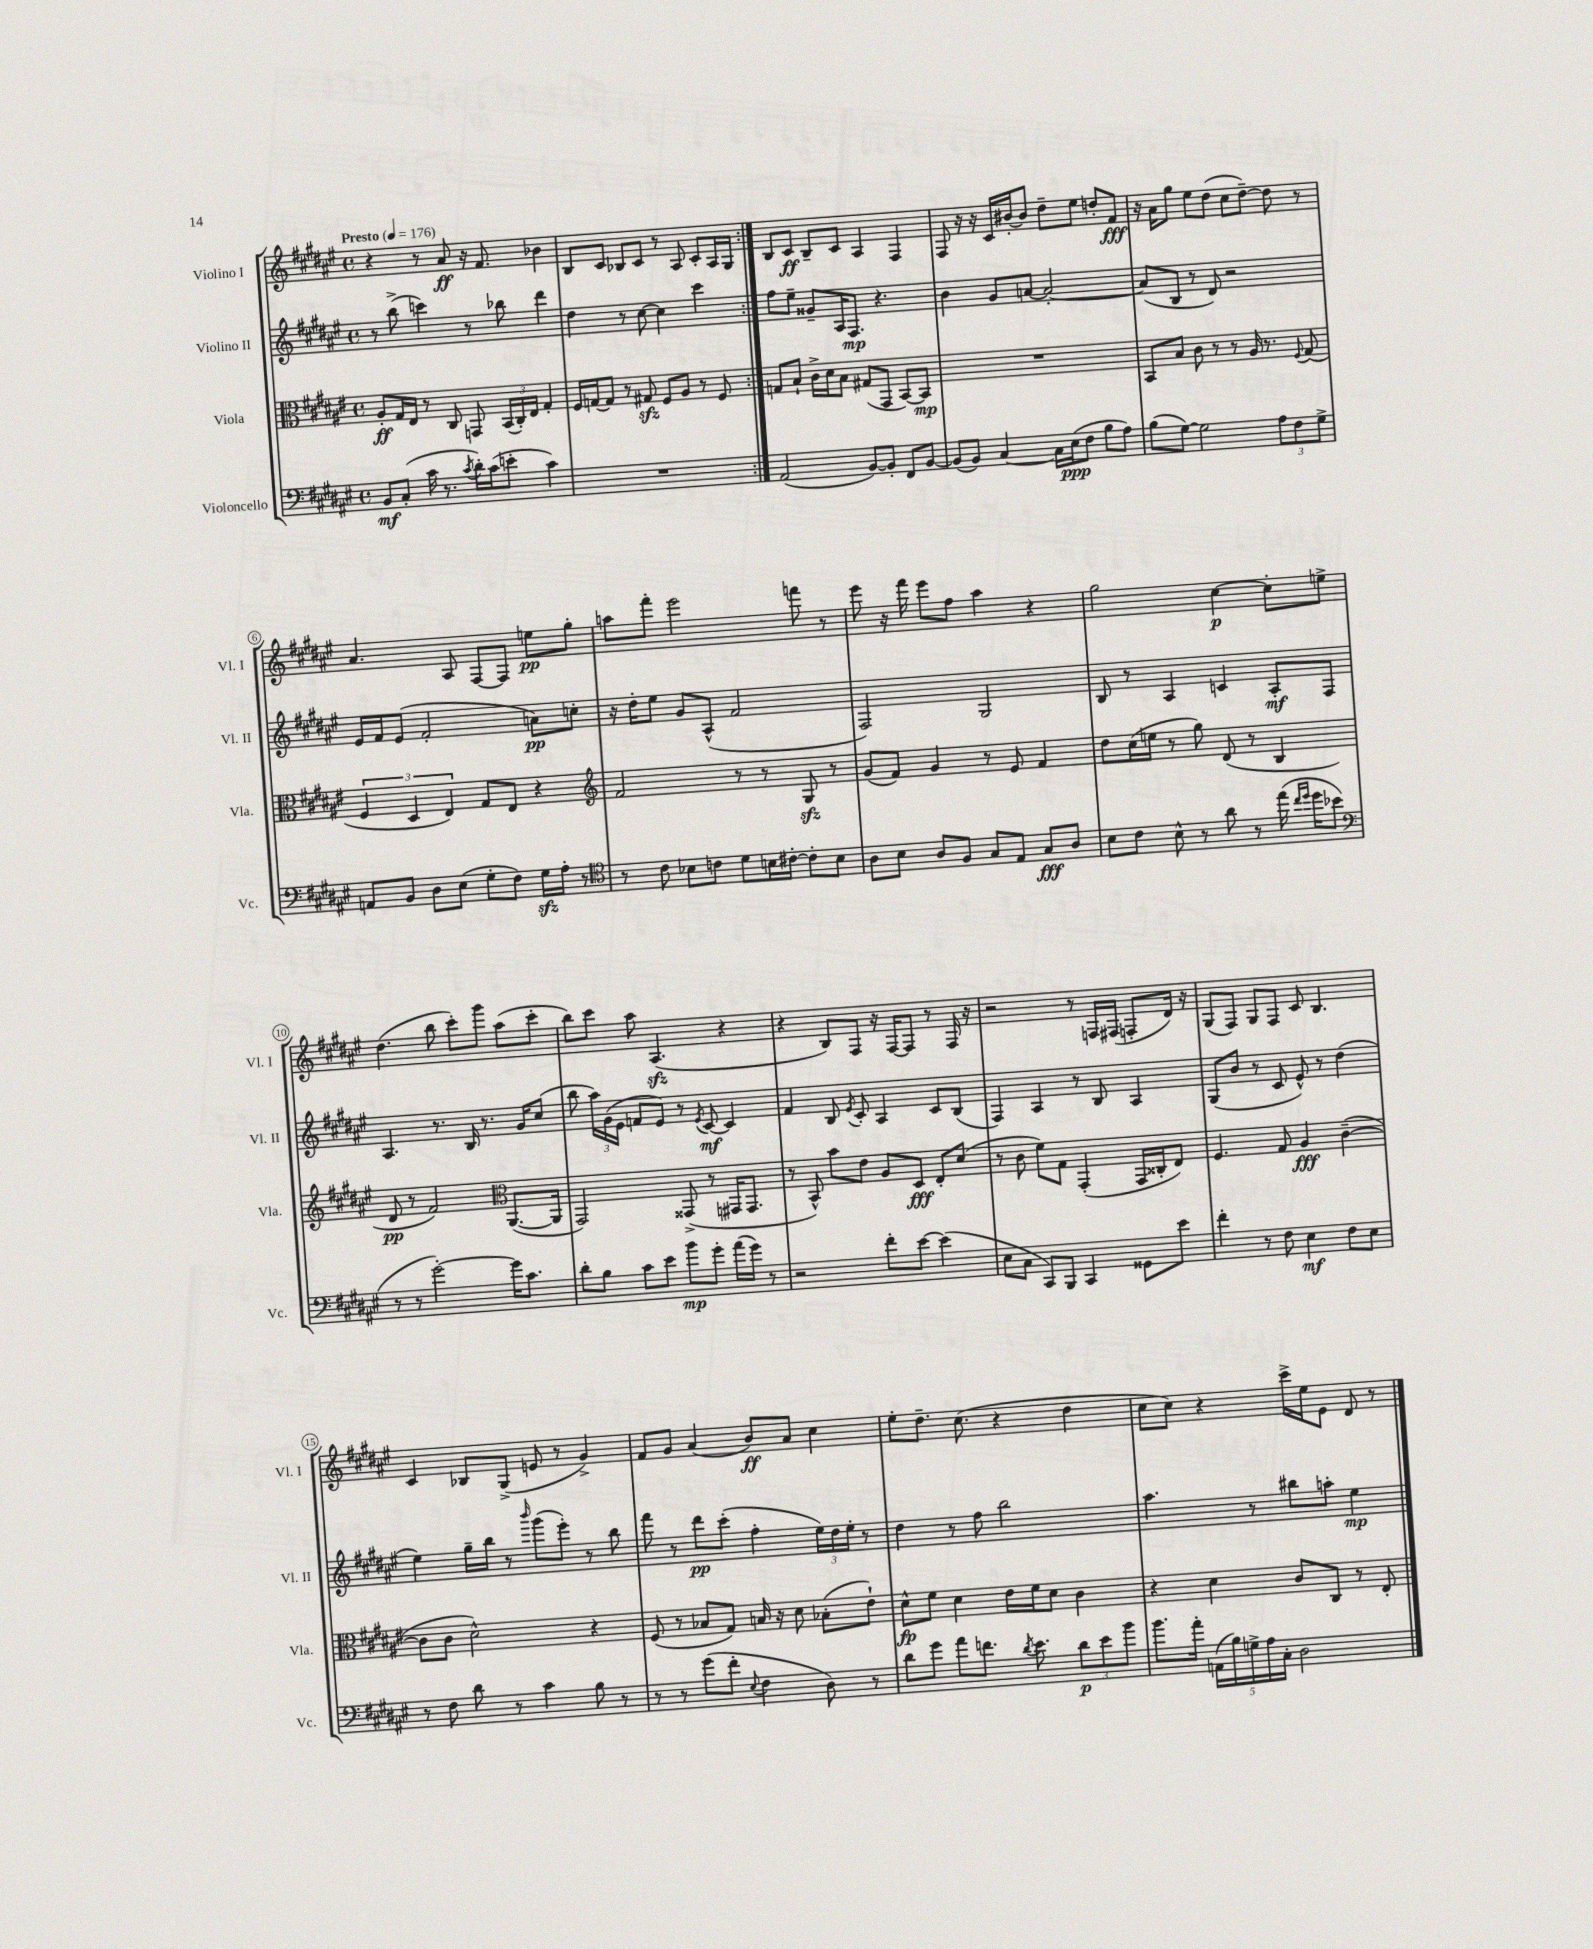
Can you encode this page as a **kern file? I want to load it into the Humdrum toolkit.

**kern	**kern	**kern	**kern
*staff4	*staff3	*staff2	*staff1
*clefF4	*clefC3	*clefG2	*clefG2
*k[f#c#g#d#a#e#]	*k[f#c#g#d#a#e#]	*k[f#c#g#d#a#e#]	*k[f#c#g#d#a#e#]
*M4/4	*M4/4	*M4/4	*M4/4
*met(c)	*met(c)	*met(c)	*met(c)
*MM176	*MM176	*MM176	*MM176
8BB/L	8A#'/L	8r	4r
(8C#'/J	16G#/L	(8bb^\	.
.	16E#/JJ	.	.
16c#\	8r	4ccc\)	8r
8.r	.	.	.
.	8C#/	.	8a#/
8qc#/	.	.	.
16d#'\LL)	8GG/	8r	16r
(16c#\J	.	.	8.f#/
8e'\J	(24BB/LL	8bb-\	.
.	24C#'/)	.	.
.	24E#/JJ	.	.
4c#\)	4G#'/	4ddd#\	4b-\
=	=	=	=
1r	16F#/LL	4dd#\	8B/L
.	[16G/J	.	.
.	8G/]J	.	8c#/J
.	8r	8r	8B-/L
.	8G#/	[8cc#\	8c#/J
.	8F#/L	4cc#\]	8r
.	8A#/J	.	8A#/
.	8r	4ccc#\	8c#'/L
.	8F#/	.	16A#/L
.	.	.	16G#/JJ
=:|!	=:|!	=:|!	=:|!
(2AA#/	8G/L	8ff#\L	8B/L
.	8B`/J	8ee#~\J	8c#/J
.	16c#^\LL	8g##~/L	8B~/L
.	16d#\J	.	.
.	8B\J	16A#/K	8c#/J
.	.	8.F#/J	.
[8BB/L)	(8G#/L	.	4A#/
8BB'/]J	8GG#/J	4.r	.
8FF#/L	[8BB/L)	.	4F#/
[8BB/J	8BB/]J	.	.
=	=	=	=
(8BB/]L	1r	4b\	8F#/
8BB/J)	.	.	16r
.	.	.	16r
[4C#/	.	8g#/L	16c#/LL
.	.	.	[16b#'/J
.	.	[8a/J	8b#/]J
16C#\]LL	.	2a'/_	8dd#~\L
(16E#\J	.	.	.
8F#\J	.	.	8ee#\J
8B\L	.	.	8dd'/L
8A#\J)	.	.	8f#/J
=	=	=	=
(8B\L	8BB/L	(8a/]L	16r
.	.	.	16a#\LK
[8G#\J)	8B/J	8B/J	8gg#\J
2G#\]	8c#\	8r	8ee#\L
.	8r	8d#/)	(8dd#\J
.	8r	2r	8cc#\L
.	16A#/	.	[8dd#~\J)
.	8.r	.	.
12A#\L	.	.	8dd#\]
12F#\	.	.	.
.	8qqF#/	.	.
.	(8G#/	.	8r
12G#^\J	.	.	.
=	=	=	=
8AA/L	6F#/	16e#/LL	4.a#/
.	.	16f#/J	.
8BB/J	.	(8e#/J	.
.	6D#/	.	.
8D#\L	.	2f#'/	.
.	6E#/)	.	.
(8E#\J	.	.	8A#/
8G#'\L	8G#/L	.	[8F#/L
8F#\J)	8E#/J	.	8F#/]J
16G#\LL	4r	8a\L)	8ee\L
16A#'\JJ	.	.	.
8r	.	8cc'\J	8gg#'\J
=	=	=	=
*clefC4	*clefG2	*	*
8r	2f#/	16r	8aa\L
.	.	16dd#'\LK	.
8c#\	.	8ee#\J	8fff#'\J
8B-\L	.	8g#/L	2eee#\
8c\J	.	(8A#^^/J	.
8d#\L	8r	2f#/	.
16B\L	8r	.	.
[16c#'\JJ	.	.	.
8c#'\]L	8G#/	.	8fff\
8B\J	8r	.	8r
=	=	=	=
8A#\L	(8g#/L	2F#/)	8eee#\
8B\J	8f#/J)	.	16r
.	.	.	16fff#\
8A#/L	4g#/	.	8eee#\L
8F#/J	.	.	8ff#\J
8G#/L	8r	2G#/	4aa#\
8E#/J	8e#/	.	.
8G#/L	4f#/	.	4r
8A#/J	.	.	.
=	=	=	=
8B\L	8dd#\L	8B/	2gg#\
8c#\J	(16cc#\L	8r	.
.	16ee\JJ	.	.
8B^^\	8r	4A#/	.
8r	8gg#\)	.	.
8a#\	(8d#/	4c/	[4cc#\
8r	8r	.	.
(16ee#\	4B/	8A#'/L	8cc#'\]L
16qqcc#/LL	.	.	.
16qqdd#/JJ	.	.	.
16dd#\LK	.	.	.
8b-\J	.	8F#/J	8ee^\J
=	=	=	=
*clefF4	*	*	*
8r	8d#/	4.A#/	(4.dd#\
8r	8r	.	.
[2g#'\)	2f#/)	.	.
.	.	8.r	8bb\
.	.	.	8ccc#'\L)
.	.	16B/	.
.	.	8.r	8ggg#\J
*	*clefC3	*	*
16g#\]LK	([8.AA#/L	.	(8aa#\L
8.c#\J	.	16g#/LK	.
.	.	(8cc#/J	8ccc#'\J
.	16AA#/]Jk	.	.
=	=	=	=
8d#'\L	2GG#/)	8bb\	8bb\L)
8B\J	.	24aa#\LL)	8ccc#\J
.	.	(24g#\	.
.	.	24e#\JJ	.
8c#\L	.	8f/L	8aa#\
8e#\J	.	8e#/J)	(4.A#/
8b\L	(8GG##^/	8r	.
.	.	8qe#/	.
8g#'\J	8r	[8c#/	.
(16a#\LL	16GG#/LK	4c#/]	4r
16g#\JJ)	8.GG#/J	.	.
8r	.	.	.
=	=	=	=
2r	8r	4f#/	4r
.	8BB^^/)	.	.
.	8b\L	8B/	8B/L)
.	.	8qe#/	.
.	8e#\J	8c#'/	8F#/J
8f#'\L	8A#/L	4A#/	16r
.	.	.	[16F#/LK
[8e#\J	8D#/J	.	8F#/]J
(4e#\]	8E#'/L	8c#/L	8r
.	(8d#/J	(8B/J	16F#/
.	.	.	16r
=	=	=	=
8E#\L	8r	4F#/)	2r
8C#\J	8c#\	.	.
8CC#/L)	8f#\L)	4A#/	.
8BBB/J	8G#\J	.	.
4CC#/	(4GG#'/	8r	8r
.	.	8B/	16F/LL
.	.	.	(16F#/JJ
8GG##\L	16GG#/LL	4A#/	8F'/L
.	16C##'/J	.	.
8e#\J	8E#/J)	.	16d#/Jk)
.	.	.	16r
=	=	=	=
4f#'\	4.F#/	(8G#/L	(8G#/L
.	.	8b/J	8F#/J)
8r	.	8r	8G#/L
8F#\	8G#/	8c#/	8F#/J
4E#\	4A#/	8e#^^/)	8c#/
.	.	8r	4.B/
8F#\L	([4c#~\	(4dd#\	.
8E#\J	.	.	.
=	=	=	=
8r	8c#\]L	4ee#\)	4c#/
8F#\	8c#\J	.	.
8d#\	2d#^^\)	16gg#~\LL	8B-/L
.	.	16bb\JJ	.
8r	.	8r	(8G#^/J
.	.	16qqbbb/	.
4c#\	.	(8ggg#\L	8e/
.	.	8eee#'\J)	8r
8B\	4r	8r	4g#^/)
8r	.	8bb\	.
=	=	=	=
8r	(8F#/	8fff#\	8f#/L
8r	8r	8r	8g#/J
(8g#\L	8B-/L	8ddd#\L	(4a#/
8f#'\J	8G#/J)	(8ccc#'\J	.
8qqE#/	.	.	.
4F#\	16B/	4ff#'\	8b/L)
.	16r	.	.
.	8d#\	.	8a#/J
8D#\)	(8B-'\L	24ee#\LL)	4cc#\
.	.	24dd#\	.
.	.	24ee#'\JJ	.
8r	8e#`\J)	8r	.
=	=	=	=
8d#\L	8d#^^\L	4dd#\	8ee#'\L
8g#\J	8f#\J	.	8.dd#~\J
8a#\L	4d#\	8r	.
.	.	.	(8.cc#\
8.f\J	.	8ff#\	.
.	16e#\LL	2bb\	4r
8qd#/	.	.	.
8.e#\	16f#\J	.	.
.	8d#\J	.	.
12d#\L	4c#\	.	4dd#\
12e#\	.	.	.
12b\J	.	.	.
=	=	=	=
8.b\L	4r	4.aa#\	8cc#\L
.	.	.	8cc#\J)
16a#'\Jk	.	.	.
(20AA\LL	4d#\	.	4r
20B\)	.	.	.
20G^\	.	.	.
.	.	8r	.
20A#\	.	.	.
20C#'\JJ	.	.	.
2D#\	8c#/L	8bb#\L	16ccc#^\LL
.	.	.	16ee#\J
.	8C#/J	8aa'\J	8e#\J
.	8r	4ee#\	8d#/
.	8E#'/	.	8r
==	==	==	==
*-	*-	*-	*-
